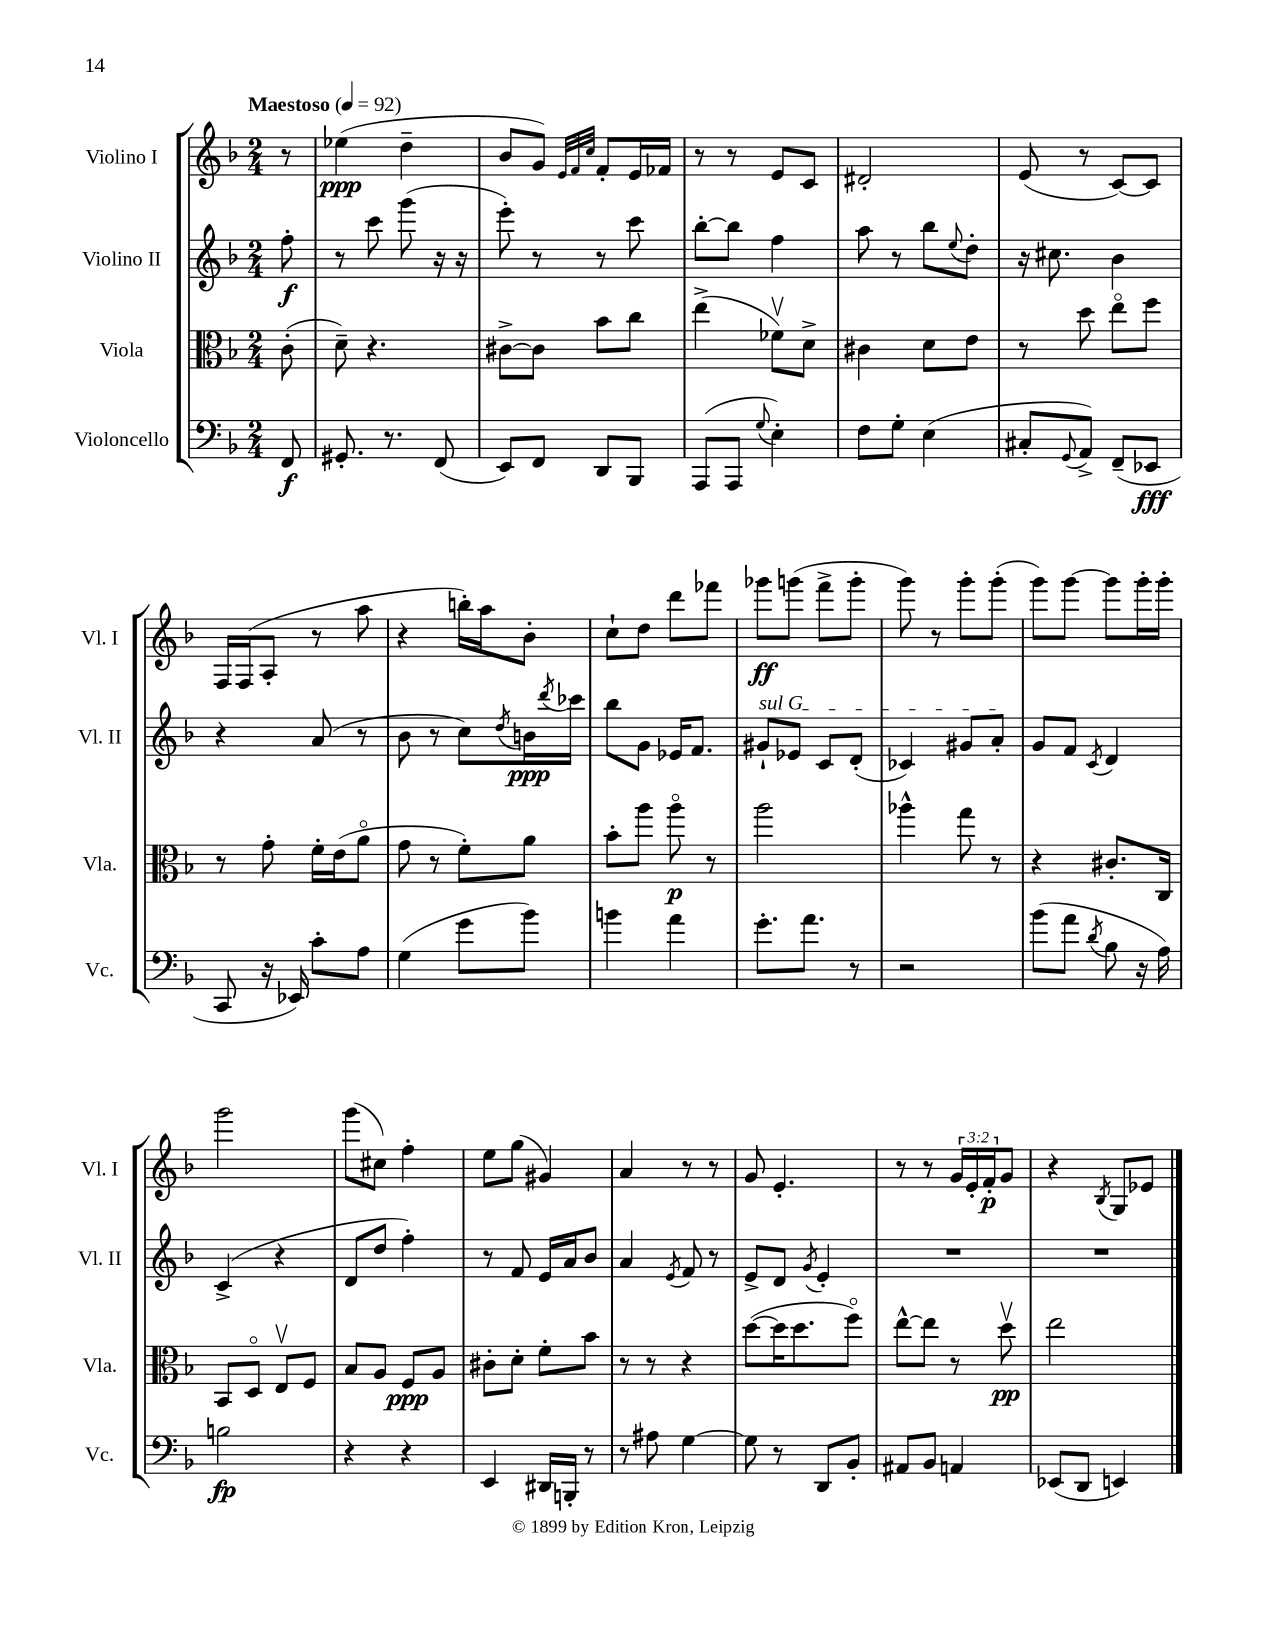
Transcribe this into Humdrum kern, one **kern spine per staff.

**kern	**kern	**kern	**kern
*staff4	*staff3	*staff2	*staff1
*clefF4	*clefC3	*clefG2	*clefG2
*k[b-]	*k[b-]	*k[b-]	*k[b-]
*M2/4	*M2/4	*M2/4	*M2/4
*MM92	*MM92	*MM92	*MM92
8FF	(8c'	8ff'	8r
=	=	=	=
8.GG#'	8d~)	8r	(4ee-
.	4.r	8ccc	.
8.r	.	.	.
.	.	(8ggg	4dd~
(8FF	.	16r	.
.	.	16r	.
=	=	=	=
8EE)	[8c#^	8eee')	8b-
8FF	8c#]	8r	8g)
.	.	.	32qqe
.	.	.	32qqf
.	.	.	32qqcc
8DD	8b-	8r	8f'
8BBB-	8cc	8ccc	16e
.	.	.	16f-
=	=	=	=
(8AAA	(4ee^	[8bb-'	8r
8AAA	.	8bb-]	8r
8qqG	.	.	.
4E')	8f-v)	4ff	8e
.	8d^	.	8c
=	=	=	=
8F	4c#	8aa	2d#'
8G'	.	8r	.
(4E	8d	8bb-	.
.	.	8qqee	.
.	8e	8dd'	.
=	=	=	=
8C#'	8r	16r	(8e
.	.	8.cc#	.
8qqGG	.	.	.
8AA^)	8dd	.	8r
(8FF~	8eeo	4b-	[8c)
8EE-	8ff	.	8c]
=	=	=	=
8CC	8r	4r	16F
.	.	.	(16F
16r	8g'	.	8A'
16EE-)	.	.	.
8c'	16f'	(8a	8r
.	(16e	.	.
8A	8ao	8r	8aa
=	=	=	=
(4G	8g	8b-	4r
.	8r	8r	.
8g	8f')	8cc)	16bb')
.	.	.	16aa
.	.	8qdd	.
8b-)	8a	16b	8b-'
.	.	8qddd	.
.	.	16ccc-	.
=	=	=	=
4b	8b-'	8bb-	8cc`
.	8aa	8g	8dd
4a	8aao	16e-	8ddd
.	.	8.f	.
.	8r	.	8fff-
=	=	=	=
8.g'	2aa	8g#`	8ggg-
.	.	8e-	(8ggg
8.a	.	.	.
.	.	8c	8fff^
8r	.	(8d'	8ggg'
=	=	=	=
2r	4aa-^^	4c-)	8ggg)
.	.	.	8r
.	8gg	8g#	8ggg'
.	8r	8a'	(8ggg'
=	=	=	=
(8b-	4r	8g	8ggg)
8a	.	8f	[8ggg
8qd	.	8qc	.
8B-	8.c#'	4d	8ggg]
16r	.	.	16ggg'
16A)	16C	.	16ggg'
=	=	=	=
2B	8BB-	(4c^	2ggg
.	8Do	.	.
.	8Ev	4r	.
.	8F	.	.
=	=	=	=
4r	8B-	8d	(8ggg
.	8A	8dd	8cc#)
4r	8F	4ff')	4ff'
.	8A	.	.
=	=	=	=
4EE	8c#'	8r	8ee
.	8d'	8f	(8gg
16DD#	8f'	16e	4g#)
16BBB'	.	16a	.
8r	8b-	8b-	.
=	=	=	=
8r	8r	4a	4a
8A#	8r	.	.
.	.	8qe	.
[4G	4r	8f	8r
.	.	8r	8r
=	=	=	=
8G]	([8dd	8e^	8g
8r	16dd]	8d	4.e'
.	8.dd	.	.
.	.	8qg	.
8DD	.	4e'	.
8BB-'	8ffo)	.	.
=	=	=	=
8AA#	[8ee^^	2r	8r
8BB-	8ee]	.	8r
4AA	8r	.	24g
.	.	.	24e'
.	.	.	24f'
.	8ddv	.	8g
=	=	=	=
(8EE-	2ee	2r	4r
8DD	.	.	.
.	.	.	8qB-
4EE)	.	.	8G
.	.	.	8e-
==	==	==	==
*-	*-	*-	*-
